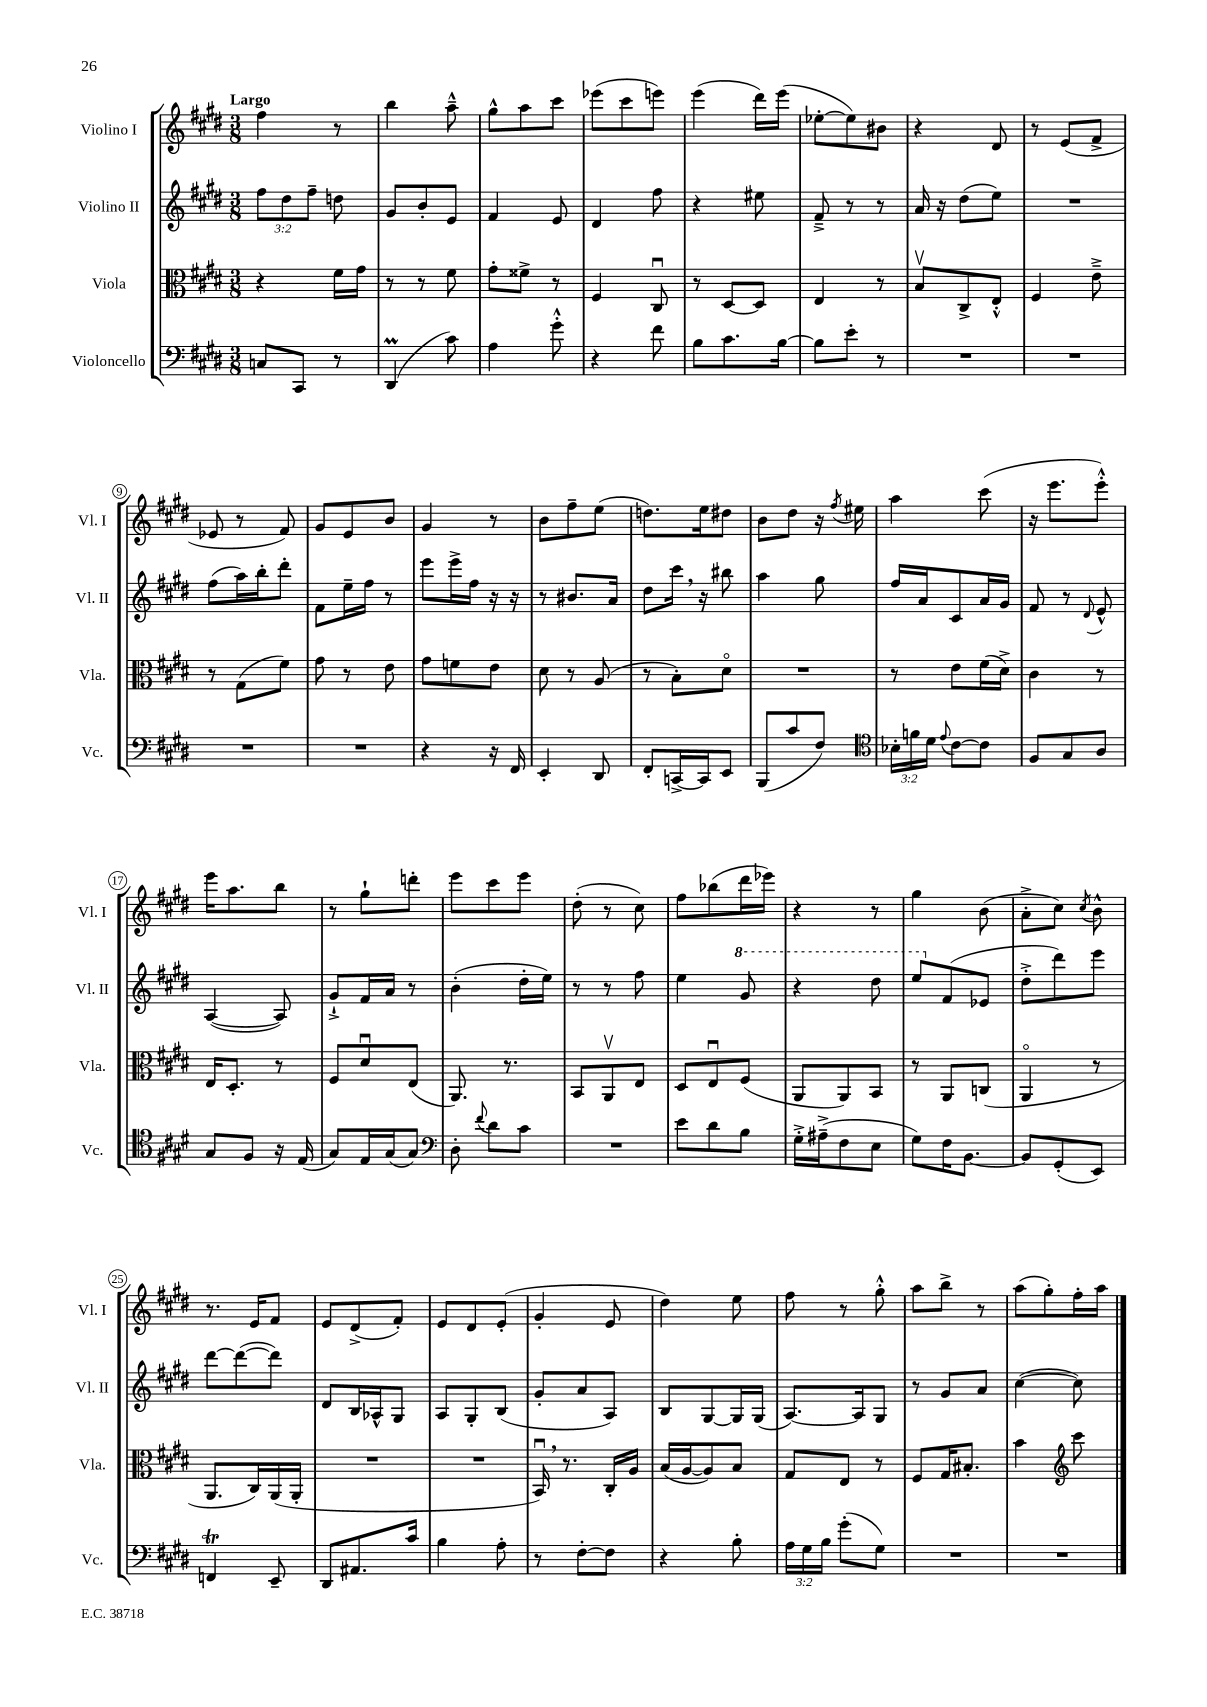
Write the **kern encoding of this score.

**kern	**kern	**kern	**kern
*part4	*part3	*part2	*part1
*staff4	*staff3	*staff2	*staff1
*I"Violoncello	*I"Viola	*I"Violino II	*I"Violino I
*I'Vc.	*I'Vla.	*I'Vl. II	*I'Vl. I
*clefF4	*clefC3	*clefG2	*clefG2
*k[f#c#g#d#]	*k[f#c#g#d#]	*k[f#c#g#d#]	*k[f#c#g#d#]
*M3/8	*M3/8	*M3/8	*M3/8
=1	=1	=1	=1
!	!	!	!LO:TX:a:B:t=Largo
8Cn/L	4r	12ff#\L	4ff#\
.	.	12dd#\	.
8CC#/J	.	.	.
.	.	12ff#~\J	.
8r	16f#\LL	8ddn\	8r
.	16g#\JJ	.	.
=2	=2	=2	=2
(4DD#m/	8r	8g#/L	4bb\
.	8r	8b'/	.
8c#\)	8f#\	8e/J	8aa~^^\
=3	=3	=3	=3
4A\	8g#'\L	4f#/	8gg#^^\L
.	8f##X^\J	.	8aa\
8g#'^^\	8r	8e/	8ccc#\J
=4	=4	=4	=4
4r	4F#/	4d#/	(8eee-X\L
.	.	.	8ccc#\
8f#\	8C#u/	8ff#\	8eeen\J)
=5	=5	=5	=5
8B\L	8r	4r	(4eee\
8.c#\	[8D#/L	.	.
.	8D#/J]	8ee#X\	16ddd#\LL)
[16B\Jk	.	.	(16eee\JJ
=6	=6	=6	=6
8B\L]	4E/	8f#~^/	[8ee-X'\L
8e'\J	.	8r	8ee-\])
8r	8r	8r	8b#X\J
=7	=7	=7	=7
4.r	8Bv/L	16a/	4r
.	.	16r	.
.	8C#^/	(8dd#\L	.
.	8E'^^/J	8ee\J)	8d#/
=8	=8	=8	=8
4.r	4F#/	4.r	8r
.	.	.	(8e/L
.	8e~^\	.	8f#^/J
!!LO:LB:g=z
=9	=9	=9	=9
4.r	8r	(8ff#\L	8e-X/
.	(8G#\L	16aa\L)	8r
.	.	16bb'\J	.
.	8f#\J)	8ddd#'\J	8f#/)
=10	=10	=10	=10
4.r	8g#\	8f#\L	8g#/L
.	8r	16ee~\L	8e/
.	.	16ff#\JJ	.
.	8e\	8r	8b/J
=11	=11	=11	=11
4r	8g#\L	8eee\L	4g#/
.	8fn\	16eee^\L	.
.	.	16ff#\JJ	.
16r	8e\J	16r	8r
16FF#/	.	16r	.
=12	=12	=12	=12
4EE'/	8d#\	8r	8b\L
.	8r	8.b#X/L	8ff#~\
8DD#/	(8A/	.	(8ee\J
.	.	16a/Jk	.
=13	=13	=13	=13
8FF#'/L	8r	8dd#\L	8.ddn\L)
[16CCn^/L	8B'\L)	16ccc#,\Jk	.
16CC/J]	.	16r	16ee\k
8EE/J	8d#\J	8bb#X\	8dd#X\J
=14	=14	=14	=14
(8BBB/L	4.r	4aa\	8b\L
8c#/	.	.	8dd#\J
8F#/J)	.	8gg#\	16r
.	.	.	8qff#/
.	.	.	16ee#X\
=15	=15	=15	=15
*clefC4	*	*	*
24B-X'\LL	8r	16ff#/LL	4aa\
24fn\	.	.	.
.	.	16a/J	.
24d#\JJ	.	.	.
8qqe/	.	.	.
[8c#\L	8e\L	8c#/	.
8c#\J]	(16f#\L	16a/L	(8ccc#\
.	16d#^\JJ)	16g#/JJ	.
=16	=16	=16	=16
8F#/L	4c#\	8f#/	16r
.	.	.	8.eee\L
8G#/	.	8r	.
.	.	8qqd#/	.
8A/J	8r	8e^^/	8eee'^^\J)
!!LO:LB:g=z
=17	=17	=17	=17
8G#/L	16E/KL	([4A/	16eee\KL
.	8.D#'/J	.	8.aa\
8F#/J	.	.	.
16r	8r	8A/])	8bb\J
(16E/	.	.	.
=18	=18	=18	=18
8G#/L)	8F#/L	8g#`^/L	8r
16E/L	8d#u/	16f#/L	8gg#`\L
(16G#/J	.	16a/JJ	.
8G#/J)	(8E/J	8r	8dddn'\J
=19	=19	=19	=19
*clefF4	*	*	*
8D#'\	8.AA/)	(4b'\	8eee\L
8qqf#/	.	.	.
8d#\L	.	.	8ccc#\
.	8.r	.	.
8c#\J	.	16dd#'\LL	8eee\J
.	.	16ee\JJ)	.
=20	=20	=20	=20
4.r	8BB/L	8r	(8dd#'\
.	8AAv/	8r	8r
.	8E/J	8ff#\	8cc#\)
=21	=21	=21	=21
8e\L	8D#/L	4ee\	8ff#\L
8d#\	8Eu/	.	(8bb-X\
*	*	*8va	*
8B\J	(8F#/J	8gg#/	16ddd#\L
.	.	.	16eee-X\JJ)
=22	=22	=22	=22
16G#'^\LL	8AA/L	4r	4r
(16A#X~^\J	.	.	.
8F#\	8AA/)	.	.
8E\J	8BB/J	8ddd#\	8r
=23	=23	=23	=23
8G#\L)	8r	8eee/L	4gg#\
*	*	*X8va	*
16F#\K	8AA/L	(8f#/	.
[8.BB\J	.	.	.
.	(8Cn/J	8e-X/J	(8b\
=24	=24	=24	=24
8BB/L]	4AA/	8dd#'^\L	8a'^\L
(8GG#'/	.	8ddd#\)	8cc#\J)
.	.	.	8qcc#/
8EE/J)	8r	8eee\J	8b^^\
!!LO:LB:g=z
=25	=25	=25	=25
4FFnT/	8.AA/L	[8ddd#\L	8.r
.	.	(8ddd#\_	.
.	16C#/L)	.	16e/KL
8EE~/	(16AA/	8ddd#\J])	8f#/J
.	16AA'/JJ	.	.
=26	=26	=26	=26
8DD#/L	4.r	8d#/L	8e/L
8.AA#X/	.	16B/L	(8d#^/
.	.	16A-X^^/J	.
.	.	8G#/J	8f#'/J)
16c#/Jk	.	.	.
=27	=27	=27	=27
4B\	4.r	8A/L	8e/L
.	.	8G#'/	8d#/
8A'\	.	(8B/J	(8e'/J
=28	=28	=28	=28
8r	16BBu,/)	8g#'/L	4g#'/
.	8.r	.	.
[8F#'\L	.	8a/	.
8F#\J]	16C#'/LL	8A/J)	8e/
.	16A/JJ	.	.
=29	=29	=29	=29
4r	(16B/LL	8B/L	4dd#\)
.	[16A/J	.	.
.	8A/])	[8G#/	.
8B'\	8B/J	16G#/L]	8ee\
.	.	(16G#/JJ	.
=30	=30	=30	=30
24A\LL	8G#/L	[8.A/L)	8ff#\
24G#\	.	.	.
24B\JJ	.	.	.
(8g#'\L	8E/J	.	8r
.	.	16A/k]	.
8G#\J)	8r	8G#/J	8gg#'^^\
=31	=31	=31	=31
4.r	8F#/L	8r	8aa\L
.	16G#/K	8g#/L	8bb^\J
.	8.B#X'/J	.	.
.	.	8a/J	8r
=32	=32	=32	=32
4.r	4b\	([4cc#\	(8aa\L
.	.	.	8gg#'\)
*	*clefG2	*	*
.	8ccc#\	8cc#\])	16ff#'\L
.	.	.	16aa\JJ
==	==	==	==
*-	*-	*-	*-
